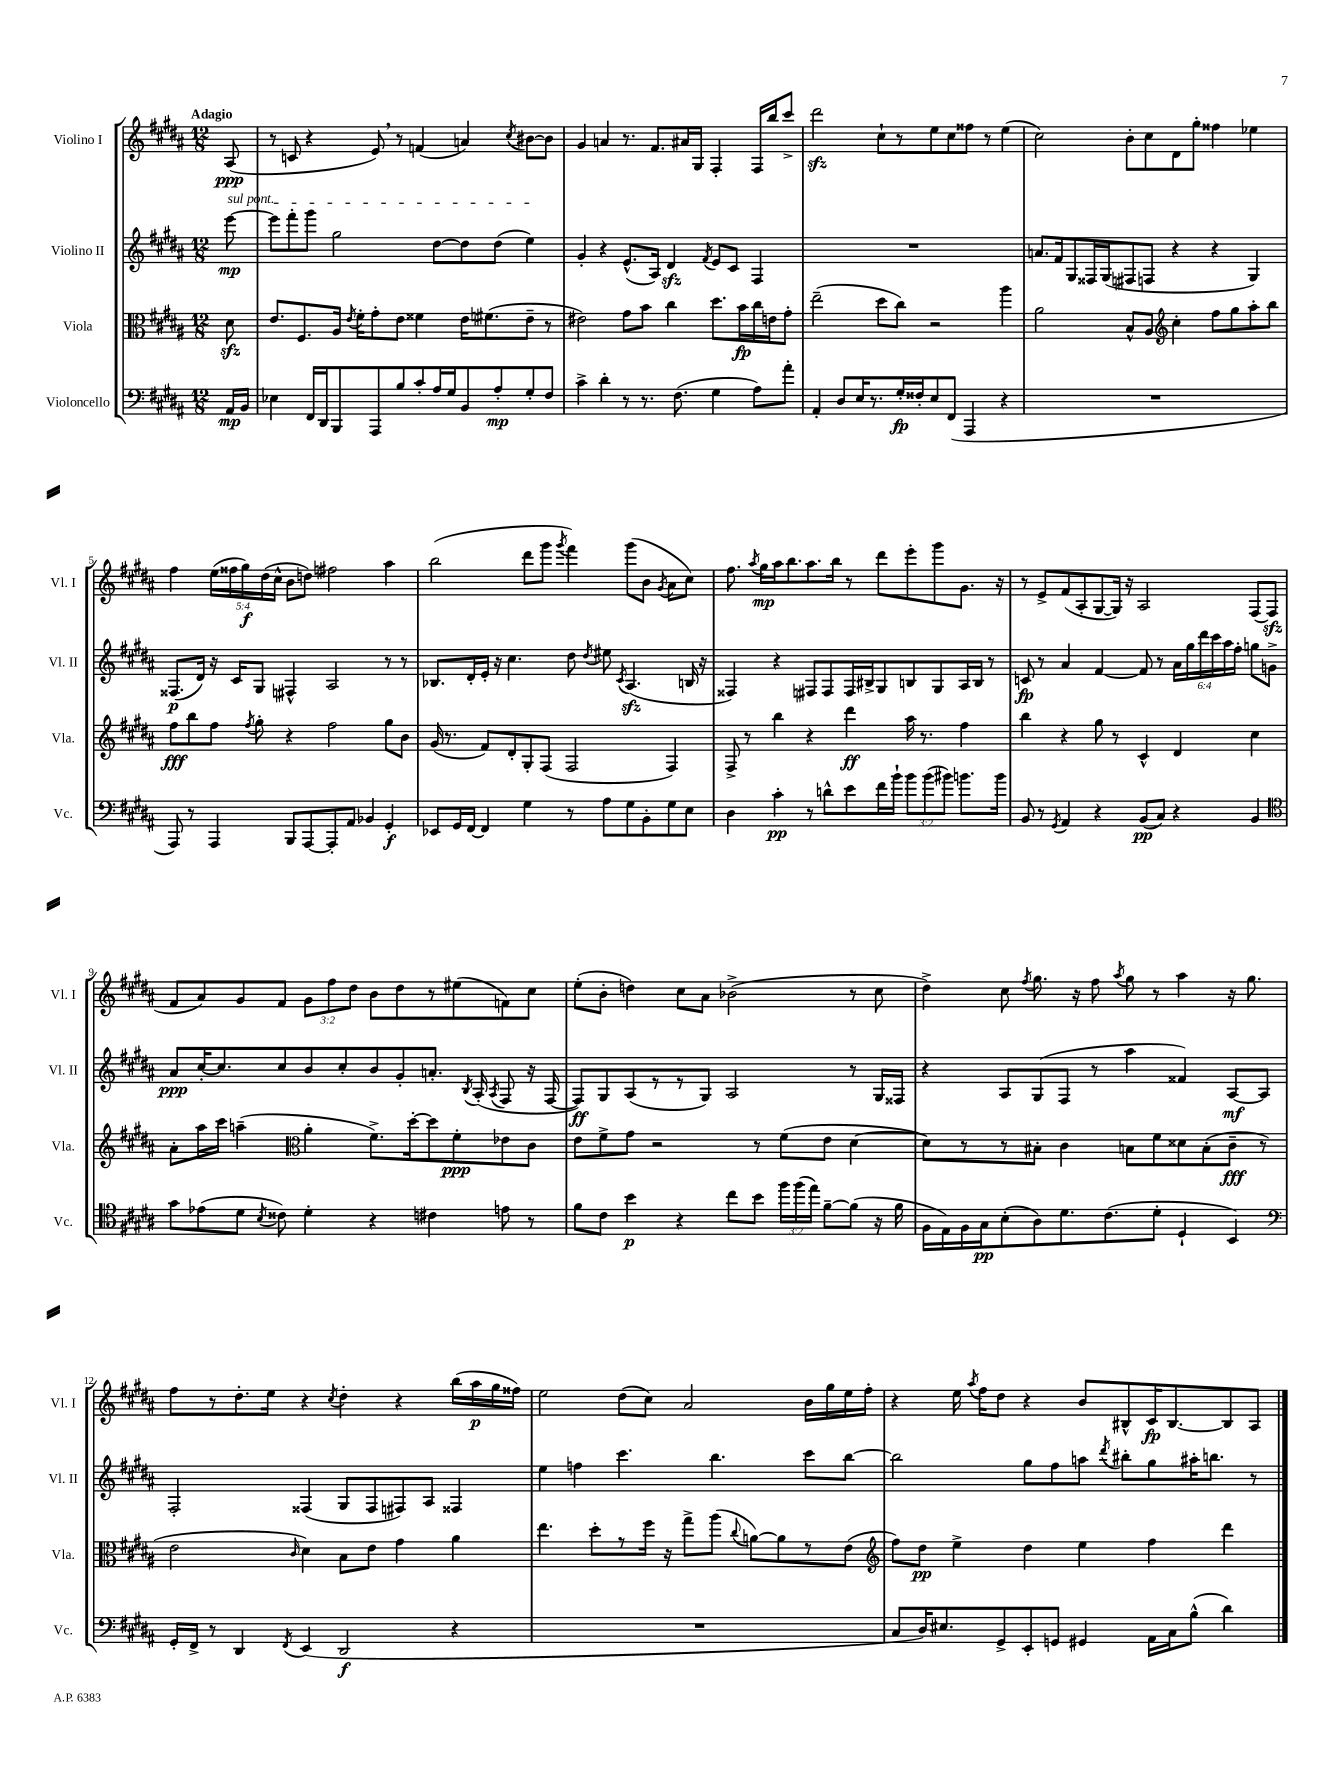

**kern	**kern	**kern	**kern
*staff4	*staff3	*staff2	*staff1
*clefF4	*clefC3	*clefG2	*clefG2
*k[f#c#g#d#a#]	*k[f#c#g#d#a#]	*k[f#c#g#d#a#]	*k[f#c#g#d#a#]
*M12/8	*M12/8	*M12/8	*M12/8
16AA#	8d#	[8eee	(8A#
16BB	.	.	.
=	=	=	=
4E-	8.e	8eee]	8r
.	.	8fff#'	8c
.	8.F#	.	.
16FF#	.	8ggg#	4r
16DD#	.	.	.
8BBB	16A#	2gg#	.
.	8qe	.	.
.	16f#'	.	.
8AAA#	8g#'	.	8e)
8B	8e	.	8r
8c#'	4f##	.	(4f
16A#	.	[8dd#	.
16G#	.	.	.
8BB	16e	8dd#]	4a)
.	(8.f#	.	.
8A#'	.	(8dd#	.
.	.	.	8qcc#
8G#'	8e~	4ee)	[8b#
8F#	8r	.	8b#]
=	=	=	=
4c#^	2e#)	4g#'	4g#
4d#'	.	4r	4a
8r	8g#	(8.e^^	8.r
8.r	8b	.	.
.	.	16A#)	8.f#
.	4cc#	4d#	.
(8.F#	.	.	.
.	.	.	16a#
.	.	.	16G#
.	.	8qf#	.
4G#	8.dd#	8e	4F#'
.	.	8c#	.
.	16b	.	.
8A#)	16cc#	4F#	16F#
.	16e	.	16bb
8a#'	8g#'	.	8ccc#^
=	=	=	=
4AA#'	(2ee~	1.r	2ddd#
8D#	.	.	.
16E	.	.	.
8.r	.	.	.
.	8dd#	.	8cc#`
16G#'	8cc#)	.	8r
16F##'	.	.	.
8E	2r	.	8ee
(8FF#	.	.	8cc#
4AAA#	.	.	8ff##
.	.	.	8r
4r	4aa#	.	(4ee
=	=	=	=
1.r	2a#	8.a	2cc#)
.	.	16f#	.
.	.	8G#	.
.	.	16F##	.
.	.	(16G#	.
.	8B^^	8F#	8b'
.	8A#	8F	8cc#
*	*clefG2	*	*
.	4cc#'	4r	8d#
.	.	.	8gg#'
.	8ff#	4r	4ff##
.	8gg#	.	.
.	8aa#'	4G#)	4ee-
.	8bb	.	.
=	=	=	=
8AAA#)	8ff#	(8.F##	4ff#
8r	8bb	.	.
.	.	16d#)	.
4AAA#	8ff#	16r	(20ee
.	.	.	20ff##
.	.	16c#	.
.	.	.	20gg#)
.	8qff#	.	.
.	8gg#'	8G#	.
.	.	.	(20dd#
.	.	.	20cc#^^
8BBB	4r	4F#^^	8b
[8AAA#	.	.	8dd)
8AAA#']	2ff#	2A#	2ff#
8AA#	.	.	.
4BB-	.	.	.
4GG#'	8gg#	8r	4aa#
.	8b	8r	.
=	=	=	=
8EE-	(16g#	8.B-	(2bb
.	8.r	.	.
16GG#	.	.	.
[16FF#	.	16d#'	.
4FF#]	8f#)	16e'	.
.	.	16r	.
.	8d#'	4.cc#	.
4G#	8G#'	.	8ddd#
.	(8F#	.	8ggg#
.	.	.	8qggg#
8r	2F#	8dd#	4fff#)
.	.	8qdd#	.
8A#	.	8ee#	.
.	.	8qc#	.
8G#	.	(4.A#	(8ggg#
8BB'	.	.	8b
.	.	.	8qg#
8G#	4F#)	.	8a#
8E	.	16B	8cc#)
.	.	16r	.
=	=	=	=
4D#	8F#^	4F##)	8.ff#
.	8r	.	.
.	.	.	8qaa#
.	.	.	16gg#
4c#'	4bb	4r	16aa#
.	.	.	8.bb
8r	4r	8F#	8.aa#
8d^^	.	8F#	.
.	.	.	16bb
8e	4ddd#	16F#	8r
.	.	16B#^	.
16f#	.	8G#	8ddd#
16b`	.	.	.
12b	16aa#	8B	8eee'
.	8.r	.	.
(12b	.	.	.
.	.	8G#	8ggg#
12b#)	.	.	.
8.b	4ff#	16A#	8.g#
.	.	16B	.
.	.	8r	.
16b	.	.	16r
=	=	=	=
8BB	4bb	8c	8r
8r	.	8r	8e^
8qGG#	.	.	.
4AA#	4r	4a#	(8f#
.	.	.	8A#'
4r	8gg#	[4f#	[8G#
.	8r	.	16G#])
.	.	.	16r
(8BB	4c#^^	8f#]	2A#
8C#)	.	8r	.
4r	4d#	24a#	.
.	.	24gg#	.
.	.	24ddd#	.
.	.	24ccc#	.
.	.	24aa#	.
.	.	24ff#'	.
4BB	4cc#	8gg	(8F#
.	.	8g^	8F#
=	=	=	=
*clefC4	*	*	*
8g#	8a#'	8a#	8f#
(8e-	16aa#	[16cc#'	8a#)
.	16ccc#	8.cc#]	.
8d#	(4aa~	.	8g#
8qB	.	.	.
8c##)	.	8cc#	8f#
*	*clefC3	*	*
4d#'	4a#'	8b	12g#
.	.	.	12ff#
.	.	8cc#'	.
.	.	.	12dd#
4r	8.f#^)	8b	8b
.	.	8g#'	8dd#
.	[16dd#'	.	.
4c#	8dd#]	8.a'	8r
.	8f#'	.	(8ee#
.	.	8qB	.
.	.	(16A#'	.
.	.	8qA#	.
8e	8e-	8F#	8f)
8r	8c#	16r	8cc#
.	.	[16F#	.
=	=	=	=
8f#	8e	8F#])	(8ee'
8c#	8f#^	8G#	8b'
4b	8g#	(8A#	4dd)
.	2r	8r	.
4r	.	8r	8cc#
.	.	8G#)	8a#
8cc#	.	2A#	(2b-^
8b	8r	.	.
24ff#	(8f#	.	.
(24ff#	.	.	.
24ee)	.	.	.
[8f#~	8e	.	.
(8f#]	[4d#	8r	8r
16r	.	16G#	8cc#
16f#	.	16F##	.
=	=	=	=
16F#	8d#])	4r	4dd#^)
16E)	.	.	.
16F#	8r	.	.
16G#	.	.	.
(8B'	8r	8A#	8cc#
.	.	.	8qff#
8A#)	8B#'	(8G#	8.gg#
8.d#	4c#	8F#	.
.	.	.	16r
.	.	8r	8ff#
(8.c#	.	.	.
.	.	.	8qaa#
.	8B	4aa#	8gg#
8d#'	8f#	.	8r
4D#`	8d##	4f##)	4aa#
.	(8B'	.	.
4BB)	8c#~	[8A#	16r
.	.	.	8.gg#
.	8r	8A#]	.
=	=	=	=
*clefF4	*	*	*
16GG#'	2e	2F#'	8ff#
16FF#^	.	.	.
8r	.	.	8r
4DD#	.	.	8.dd#'
.	.	.	16ee
8qFF#	16qqc#	.	.
(4EE	4d#)	(4F##	4r
.	.	.	8qcc#
2DD#	8B	8G#	4dd#'
.	8e	8F##	.
.	4g#	8F#)	4r
.	.	8A#	.
4r	4a#	4F##	(16bb
.	.	.	16aa#
.	.	.	16gg#
.	.	.	16ff##)
=	=	=	=
1.r	4.ee	4ee	2ee
.	.	4ff	.
.	8dd#'	.	.
.	8r	4.ccc#	(8dd#
.	16ff#	.	8cc#)
.	16r	.	.
.	8gg#^	.	2a#
.	(8aa#	4.bb	.
.	8qqcc#	.	.
.	[8a)	.	.
.	8a]	.	.
.	8r	8ccc#	16b
.	.	.	16gg#
.	(8e	[8bb	16ee
.	.	.	16ff#'
=	=	=	=
*	*clefG2	*	*
8C#	8ff#)	2bb]	4r
16D#)	8dd#	.	.
8.E#	.	.	.
.	4ee^	.	16ee
.	.	.	8qaa#
.	.	.	16ff#
8GG#^	.	.	8dd#
8EE'	4dd#	8gg#	4r
8GG	.	8ff#	.
4GG#	4ee	8aa	8b
.	.	8qddd#	.
.	.	8bb#'	8B#^^
16AA#	4ff#	8gg#	16c#
16C#	.	.	[8.B#
(8B^^	.	16aa#'	.
.	.	8.bb	.
4d#)	4ddd#	.	8B#]
.	.	8r	8A#
==	==	==	==
*-	*-	*-	*-
